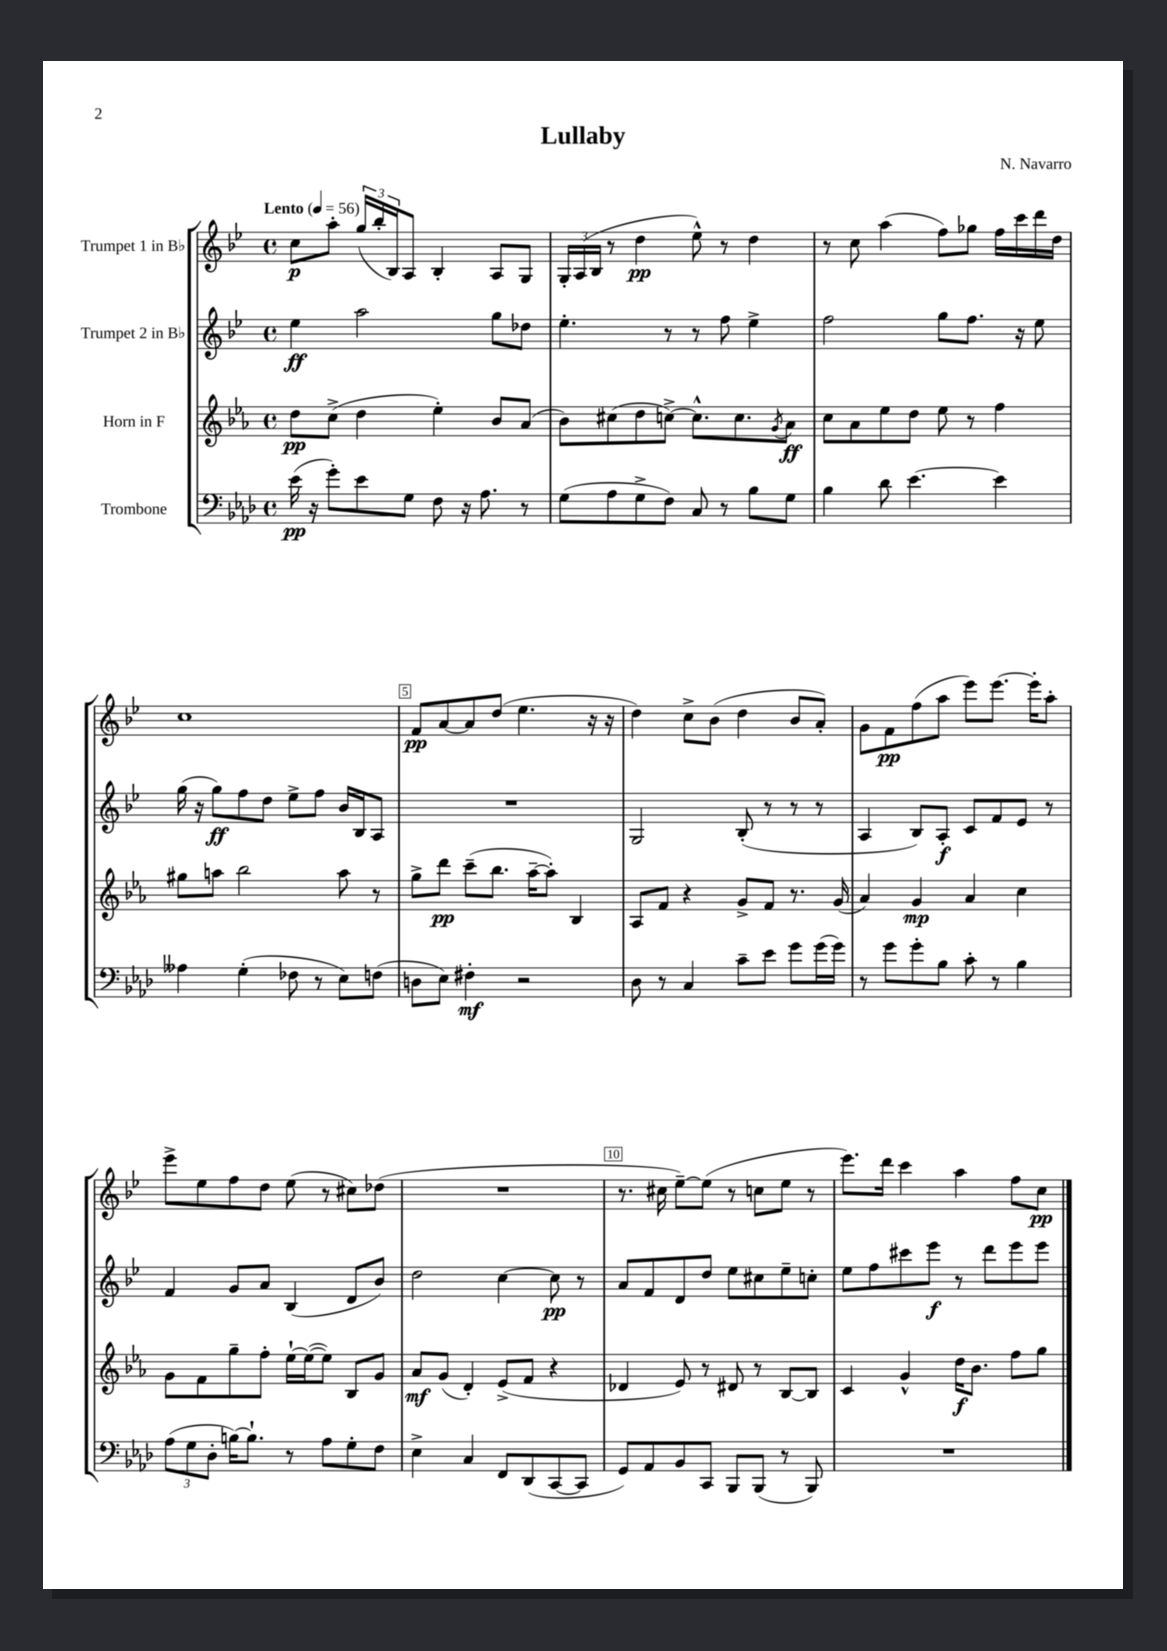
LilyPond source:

\header { title = "Lullaby" composer = "N. Navarro" }
<<
\new StaffGroup <<
\new Staff = "s0" \with { instrumentName = "Trumpet 1 in Bb" } {
    \clef treble \key bes \major \defaultTimeSignature \time 4/4 \tempo "Lento" 4 = 56
    c''8\p a''8-. \tuplet 3/2 { g''16( bes''16-. bes16) } a8 bes4-. a8 g8 |
    \tuplet 3/2 { g16-. a16( bes16 } r8 d''4\pp ees''8-^) r8 d''4 |
    r8 c''8 a''4( f''8) ges''8 f''16 c'''16 d'''16 d''16 |
    c''1 |
    f'8\pp a'8~ a'8 d''8( ees''4. r16 r16 |
    d''4) c''8-> bes'8( d''4 bes'8 a'8-.) |
    g'8 f'8\pp f''8( a''8 ees'''8) ees'''8.~ ees'''16-. a''8-. |
    ees'''8-> ees''8 f''8 d''8 ees''8( r8 cis''8) des''8( |
    R1 |
    r8. cis''16 ees''8~--) ees''8( r8 c''8 ees''8 r8 |
    ees'''8.) d'''16 c'''4 a''4 f''8 c''8\pp \bar "|." |
}
\new Staff = "s1" \with { instrumentName = "Trumpet 2 in Bb" } {
    \clef treble \key bes \major \defaultTimeSignature \time 4/4
    ees''4\ff a''2 g''8 des''8 |
    ees''4.-. r8 r8 f''8 ees''4-> |
    f''2 g''8 f''8. r16 ees''8 |
    g''16( r16 g''8\ff) f''8 d''8 ees''8-> f''8 bes'16 bes16 a8 |
    R1 |
    g2 bes8-.( r8 r8 r8 |
    a4 bes8) a8-.\f c'8 f'8 ees'8 r8 |
    f'4 g'8 a'8 bes4( d'8 bes'8) |
    d''2 c''4~ c''8\pp r8 |
    a'8 f'8 d'8 d''8 ees''8 cis''8 ees''8-- c''8-. |
    ees''8 f''8 cis'''8 ees'''8\f r8 d'''8 ees'''8 ees'''8 \bar "|." |
}
\new Staff = "s2" \with { instrumentName = "Horn in F" } {
    \clef treble \key ees \major \defaultTimeSignature \time 4/4
    d''8\pp c''8->( d''4 ees''4-.) bes'8 aes'8( |
    bes'8) cis''8( d''8 c''8~->) c''8.-^ c''8. \acciaccatura { g'8 } aes'8\ff |
    c''8 aes'8 ees''8 d''8 ees''8 r8 f''4 |
    gis''8 a''8 bes''2 a''8 r8 |
    g''8-> d'''8\pp c'''8--( bes''8. aes''16~-- aes''8-.) bes4 |
    aes8 f'8 r4 g'8-> f'8 r8. g'16( |
    aes'4) g'4\mp aes'4 c''4 |
    g'8 f'8 g''8-- f''8-. ees''16~-! ees''16~( ees''8) bes8 g'8 |
    aes'8\mf g'8( d'4-.) ees'8->( f'8 r4 |
    des'4 ees'8) r8 dis'8 r8 bes8~ bes8 |
    c'4 g'4-^ d''16\f bes'8. f''8 g''8 \bar "|." |
}
\new Staff = "s3" \with { instrumentName = "Trombone" } {
    \clef bass \key aes \major \defaultTimeSignature \time 4/4
    ees'16\pp( r16 g'8-.) ees'8 g8 f8 r16 aes8. r8 |
    g8( aes8 g8-> f8) c8 r8 bes8 g8 |
    bes4 des'8 ees'4.~ ees'4 |
    aeses4 g4-.( fes8 r8 ees8) f8( |
    d8 ees8) fis4-.\mf r2 |
    des8 r8 c4 c'8-- ees'8 g'8 g'16( g'16) |
    r8 g'8 g'8-. bes8 c'8-. r8 bes4 |
    \tuplet 3/2 { aes8( g8 des8-. } b16~) b8.-! r8 aes8 g8-. f8 |
    ees4-> c4 f,8 des,8( c,8~ c,8 |
    g,8) aes,8 bes,8 c,8 bes,,8 bes,,8( r8 bes,,8) |
    R1 \bar "|." |
}
>>
>>
\layout { \context { \Score \override BarNumber.break-visibility = ##(#f #t #t) barNumberVisibility = #(every-nth-bar-number-visible 5) \override BarNumber.stencil = #(make-stencil-boxer 0.1 0.3 ly:text-interface::print) } }
